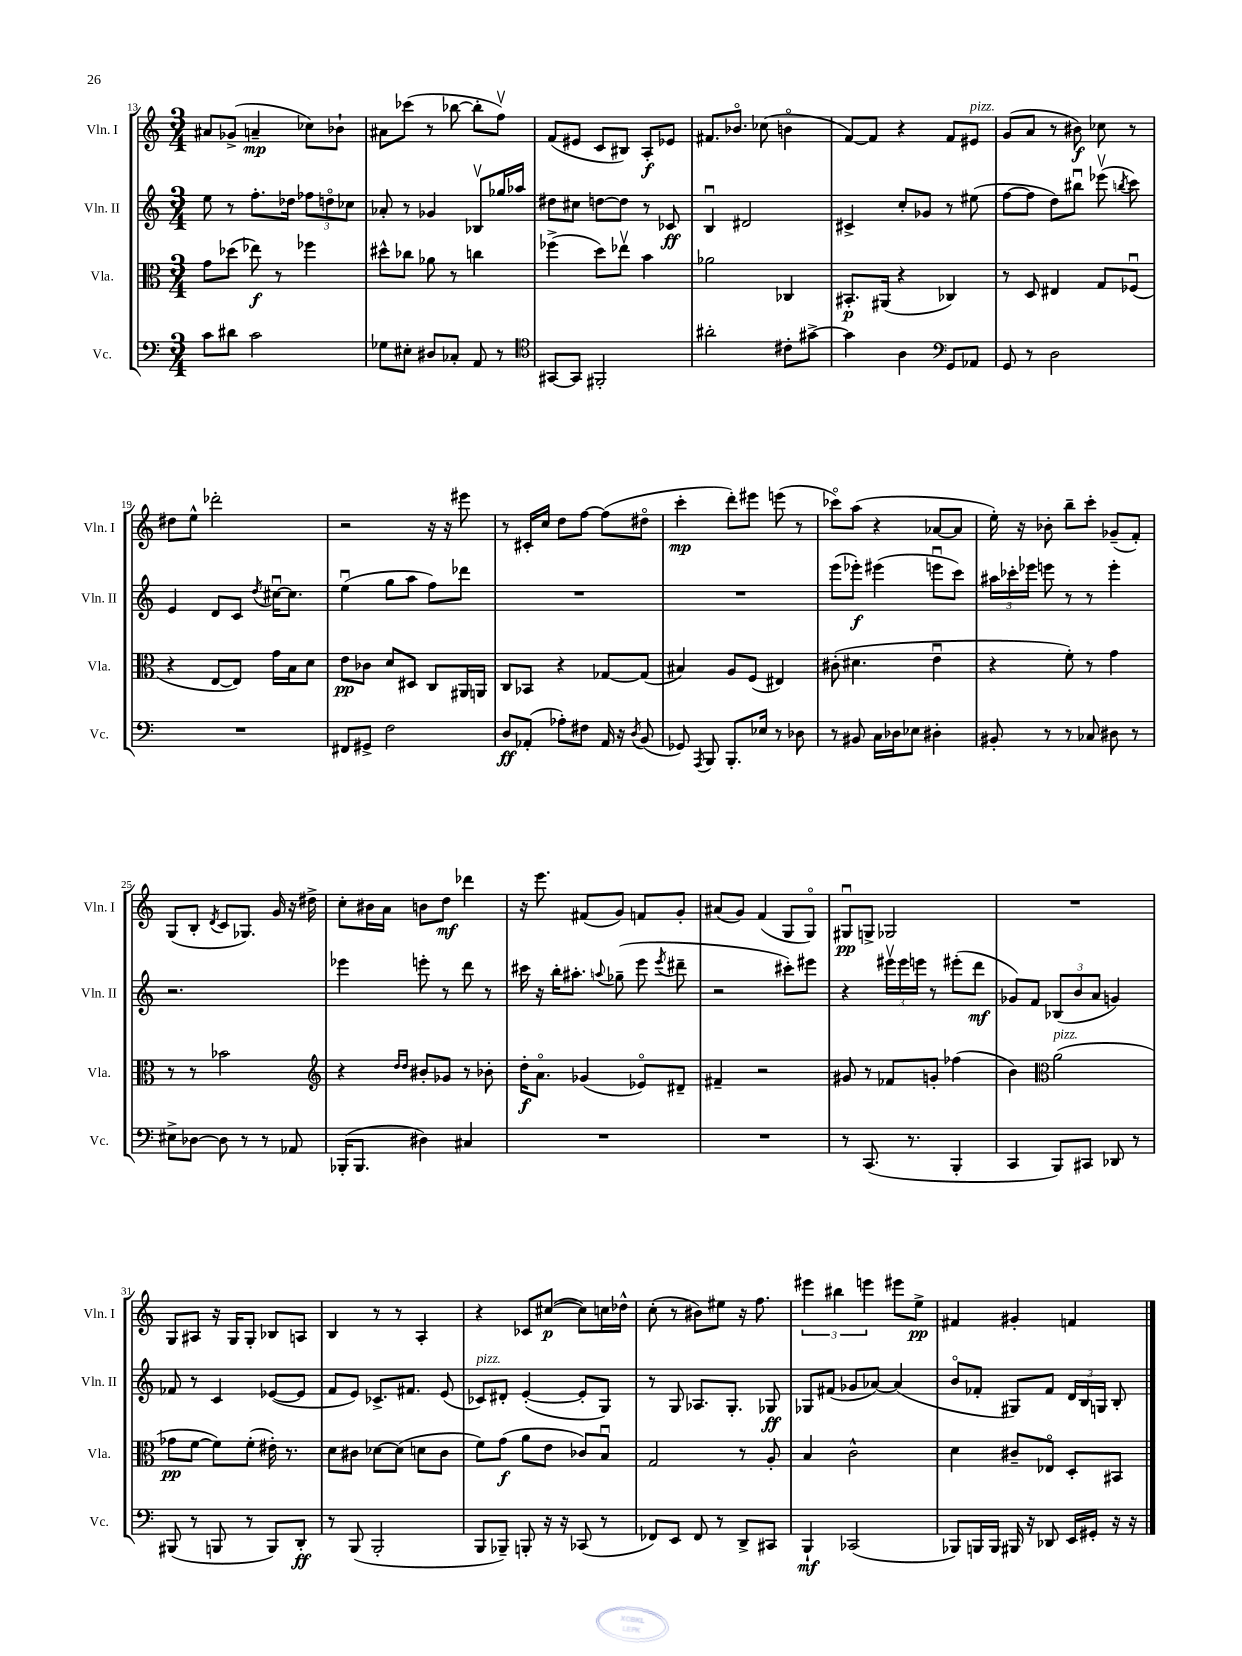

**kern	**kern	**kern	**kern
*staff4	*staff3	*staff2	*staff1
*clefF4	*clefC3	*clefG2	*clefG2
*k[]	*k[]	*k[]	*k[]
*M3/4	*M3/4	*M3/4	*M3/4
8c	8g	8ee	8a#
8d#	(8dd-	8r	(8g-^
2c	8ee-)	8.ff'	4a~
.	8r	.	.
.	.	16dd-	.
.	4ff-	12ff-	8cc-)
.	.	12ddo	.
.	.	.	8b-`
.	.	12cc-	.
=	=	=	=
8G-	8dd#^^	8a-'	8a#
8E#'	8cc-	8r	(8ccc-
8D#	8a-	4g-	8r
8C-'	8r	.	[8bb-
8AA	4cc	8B-v	8bb-']
8r	.	16gg-	8ffv)
.	.	16aa-	.
=	=	=	=
*clefC4	*	*	*
[8GG#	(4ff-^	8dd#	(8f
8GG#]	.	8cc#	8e#
2FF#'	8dd)	[8dd	8c
.	8ee-v	8dd]	8B#)
.	4b	8r	8A'
.	.	8c-	8e-
=	=	=	=
2a#'	2a-	4Bu	8.f#
.	.	.	8.b-o
.	.	2d#	.
.	.	.	(8cc-
8c#'	4C-	.	4bo
[8g#^	.	.	.
=	=	=	=
4g#]	8.BB#'	4c#^	[8f)
.	.	.	8f]
.	(16AA#	.	.
4A	4r	8cc'	4r
.	.	8g-	.
*clefF4	*	*	*
8GG	4C-)	8r	8f
8AA-	.	(8ee#	8e#
=	=	=	=
8GG	8r	[8ff	(8g
8r	8D	8ff]	8a
2D	4E#	8dd)	8r
.	.	8bb#u	8b#)
.	8G	(8eee-v	8cc-
.	.	8qbb	.
.	(8F-u	8ccc)	8r
=	=	=	=
2.r	4r	4e	8dd#
.	.	.	8ee^^
.	[8E	8d	2ddd-'
.	8E])	8c	.
.	.	8qdd	.
.	16g	[16cc#u	.
.	16B	8.cc#]	.
.	8d	.	.
=	=	=	=
8FF#	8e	(4eeu	2r
8GG#^	8c-	.	.
2F	8d	8gg	.
.	8D#	8aa	.
.	8C	8ff)	16r
.	.	.	16r
.	16AA#	8ddd-	8eee#
.	16AA	.	.
=	=	=	=
8D	8C	2.r	8r
(8AA-'	8BB-	.	16c#'
.	.	.	16cc
8A-')	4r	.	8dd
8F#	.	.	[8ff
16AA-	[8G-	.	(8ff]
16r	.	.	.
8qD	.	.	.
(8BB	(8G-]	.	8dd#o
=	=	=	=
8GG-)	4B#)	2.r	4ccc'
8qAAA	.	.	.
8BBB	.	.	.
8.BBB'	8A	.	8ddd')
.	(8F	.	8eee#
16E-	.	.	.
8r	4E#)	.	(8eee
8D-	.	.	8r
=	=	=	=
8r	(8c#'	(8eee	8ccc-o)
8BB#	4.d#	8eee-')	(8aa
16C	.	(4eee#	4r
16D-	.	.	.
8E-	.	.	.
4D#'	4eu	8eeeu	[8a-
.	.	8ccc)	8a-]
=	=	=	=
8BB#'	4r	24aa#	16ee')
.	.	24ccc-'	.
.	.	.	16r
.	.	24eee-	.
8r	.	8eee	8b-'
8r	8f')	8r	8bb~
8C-	8r	8r	8ccc'
8D#	4g	4eee'	(8g-~
8r	.	.	8f')
=	=	=	=
8E#^	8r	2.r	(8G
[8D-	8r	.	8B'
.	.	.	8qd
8D-]	2b-	.	8c
8r	.	.	8.G-)
8r	.	.	.
.	.	.	16g
8AA-	.	.	16r
.	.	.	16dd#^
=	=	=	=
*	*clefG2	*	*
(16BBB-'	4r	4eee-	8cc'
8.BBB-	.	.	.
.	.	.	16b#
.	.	.	16a
.	16qqdd	.	.
.	16qqdd	.	.
4D#)	8b#'	8eee'	8b
.	8g-	8r	8dd
4C#	8r	8ddd	4ddd-
.	8b-'	8r	.
=	=	=	=
2.r	16dd'	16ccc#	16r
.	8.ao	16r	8.eee
.	.	16bb'	.
.	.	8.aa#'	.
.	(4g-	.	(8f#
.	.	8qqaa	.
.	.	(8gg-~	8g)
.	8e-o)	8eee	8f
.	.	8qeee	.
.	8d#~	8ddd#~	8g'
=	=	=	=
2.r	4f#~	2r	(8a#
.	.	.	8g)
.	2r	.	(4f
.	.	8ccc#')	8G
.	.	8eee#	8Go)
=	=	=	=
8r	8g#	4r	8G#u
(8.CC	8r	.	8G^
.	8f-	24eee#v	2G-
.	.	24eee#	.
8.r	.	.	.
.	.	24eee	.
.	8g'	8r	.
4BBB'	(4ff-	(8eee#'	.
.	.	8ddd	.
=	=	=	=
4CC	4b)	8g-)	2.r
.	.	8f	.
*	*clefC3	*	*
8BBB)	(2a	(12B-	.
.	.	12b	.
8CC#	.	.	.
.	.	12a	.
8DD-	.	4g)	.
8r	.	.	.
=	=	=	=
(8BBB#	8g-	8f-	8G
8r	[8f	8r	8A#
8BBB	8f])	4c	16r
.	.	.	16G
8r	(8f'	.	8G'
8BBB)	16e#')	([8e-	8B-
.	8.r	.	.
8DD'	.	8e-]	8A
=	=	=	=
8r	8d	8f	4B
(8BBB	8c#	8e)	.
2BBB'	[8d-	8.c-^	8r
.	(8d-]	.	8r
.	.	8.f#	.
.	8d	.	4A'
.	8c#	(8e	.
=	=	=	=
8BBB	8f)	8c-)	4r
8BBB-~)	(8g	8d#'	.
8BBB'	8a	([4e'	8c-
16r	8e	.	([8cc#
16r	.	.	.
(8CC-	8c-)	8e']	8cc#])
8r	8Bu	8G)	16cc
.	.	.	16dd-^^
=	=	=	=
8FF-)	2G	8r	(8cc'
8EE	.	8G	8r
8FF-	.	8.A-	8b#)
8r	.	.	8ee#
.	.	8.G'	.
8DD^	8r	.	16r
.	.	.	8.ff
8CC#	8A'	8G-	.
=	=	=	=
4BBB`	4B	8G-	6eee#
.	.	(8f#	.
.	.	.	6bb#
(2CC-	2c^^	8g-	.
.	.	.	6eee
.	.	[8a-)	.
.	.	(4a-]	8eee#
.	.	.	8ee^
=	=	=	=
8BBB-)	4d	8bo	4f#
16BBB	.	8f-'	.
16BBB	.	.	.
16BBB#	8c#~	8G#)	4g#'
16r	.	.	.
8DD-	8E-o	8f-	.
16EE	8D'	24d	4f
.	.	24B	.
16GG#'	.	.	.
.	.	24G	.
16r	8BB#	8B'	.
16r	.	.	.
==	==	==	==
*-	*-	*-	*-
